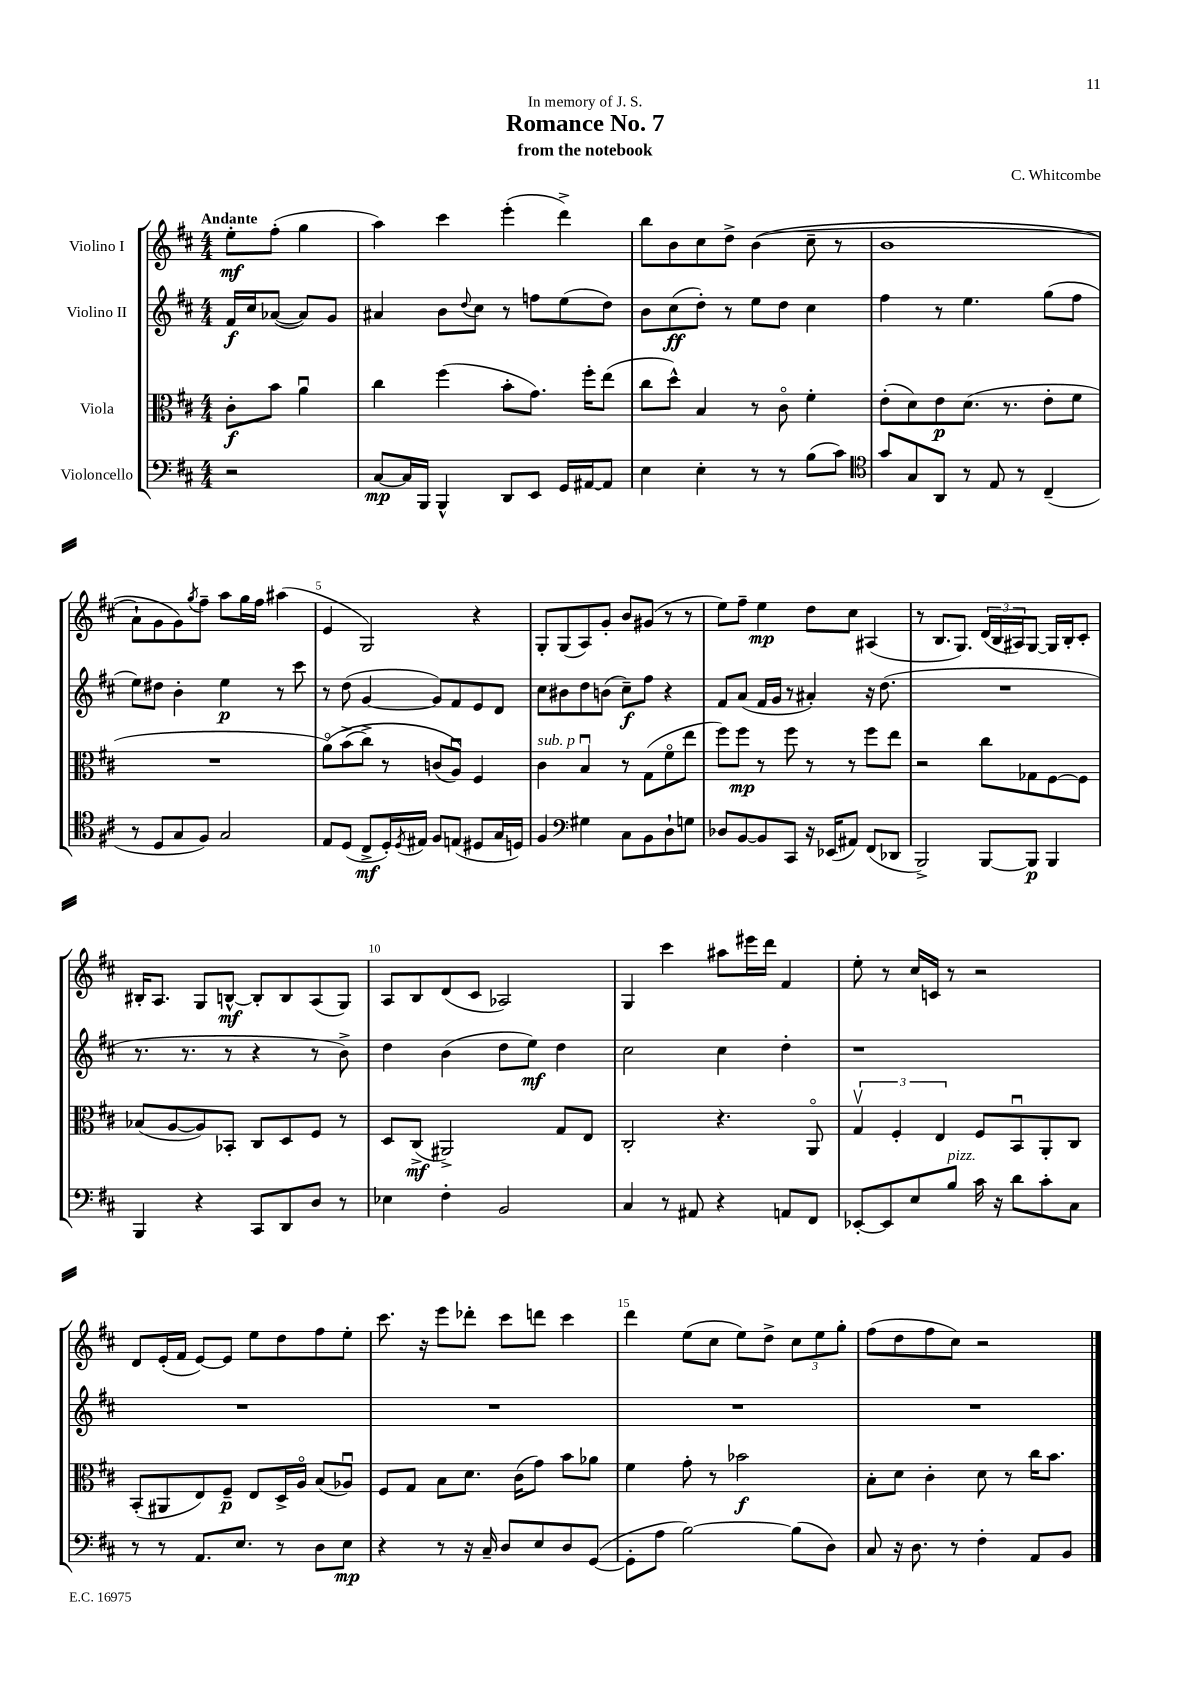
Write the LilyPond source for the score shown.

\header { title = "Romance No. 7" composer = "C. Whitcombe" subtitle = "from the notebook" dedication = "In memory of J. S." }
<<
\new StaffGroup <<
\new Staff = "s0" \with { instrumentName = "Violino I" } {
    \clef treble \key d \major \numericTimeSignature \time 4/4 \partial 2 \tempo "Andante"
    e''8-.\mf fis''8-.( g''4 |
    a''4) cis'''4 e'''4-.( d'''4->) |
    b''8 b'8 cis''8 d''8-> b'4(\( cis''8-- r8 |
    b'1 |
    a'8-!) g'8 g'8\) \acciaccatura { g''8 } fis''8-- a''8 g''16 fis''16 ais''4( |
    e'4 g2) r4 |
    g8-. g8( a8) g'8-. b'8 gis'8( r8 r8 |
    e''8) fis''8-- e''4\mp d''8 cis''8 ais4( |
    r8 b8. g8.) \tuplet 3/2 { d'16( b16 ais16) } g8~ g16 b16-. cis'8-. |
    bis16-. a8. g8 b8~-^\mf b8-. b8 a8( g8) |
    a8 b8 d'8( cis'8 aes2) |
    g4 cis'''4 ais''8 eis'''16 d'''16 fis'4 |
    e''8-. r8 cis''16 c'16 r8 r2 |
    d'8 e'16-.( fis'16 e'8~) e'8 e''8 d''8 fis''8 e''8-. |
    cis'''8. r16 e'''8 des'''8-. cis'''8 d'''8 cis'''4 |
    d'''4 e''8( cis''8 e''8) d''8-> \tuplet 3/2 { cis''8 e''8 g''8-. } |
    fis''8( d''8 fis''8 cis''8) r2 \bar "|." |
}
\new Staff = "s1" \with { instrumentName = "Violino II" } {
    \clef treble \key d \major \numericTimeSignature \time 4/4 \partial 2
    fis'16\f cis''16 aes'8~( aes'8) g'8 |
    ais'4 b'8 \appoggiatura { d''8 } cis''8 r8 f''8 e''8( d''8) |
    b'8 cis''8\ff( d''8-.) r8 e''8 d''8 cis''4 |
    fis''4 r8 e''4. g''8( fis''8 |
    e''8) dis''8 b'4-. e''4\p r8 cis'''8 |
    r8 d''8( g'4~ g'8) fis'8 e'8 d'8 |
    cis''8 bis'8 d''8 b'8( cis''8--\f) fis''8 r4 |
    fis'8 a'8( fis'16 g'16 r8 ais'4-.) r16 d''8.( |
    R1 |
    r8. r8. r8 r4 r8 b'8->) |
    d''4 b'4( d''8 e''8\mf) d''4 |
    cis''2 cis''4 d''4-. |
    r1 |
    R1 |
    R1 |
    R1 |
    R1 \bar "|." |
}
\new Staff = "s2" \with { instrumentName = "Viola" } {
    \clef alto \key d \major \numericTimeSignature \time 4/4 \partial 2
    cis'8-.\f b'8 a'4\downbow |
    cis''4 fis''4( b'8-. g'8.) fis''16-. e''8( |
    cis''8 d''8-^) b4 r8 cis'8\flageolet fis'4-. |
    e'8-.( d'8) e'8\p d'8.( r8. e'8-. fis'8 |
    R1 |
    a'8\flageolet)\( b'8->( cis''8->) r8 c'8( a8\downbow)\) fis4 |
    cis'4^\markup { \italic "sub. p" } b4\downbow r8 g8( fis'8\flageolet e''8 |
    fis''8) fis''8\mp r8 fis''8 r8 r8 fis''8 e''8 |
    r2 cis''8 ges8 fis8~ fis8 |
    bes8( a8~ a8) bes,8-. cis8 d8 fis8 r8 |
    d8 cis8->\mf( ais,2->) g8 e8 |
    cis2-. r4. a,8\flageolet |
    \tuplet 3/2 { g4\upbow fis4-. e4 } fis8 b,8\downbow a,8-. cis8 |
    b,8-.( ais,8 e8) fis8--\p e8 d16-> a16\flageolet b8( aes8\downbow) |
    fis8 g8 b8 d'8. cis'16( g'8) b'8 aes'8 |
    fis'4 g'8-. r8 bes'2\f |
    b8-. d'8 cis'4-. d'8 r8 cis''16 b'8. \bar "|." |
}
\new Staff = "s3" \with { instrumentName = "Violoncello" } {
    \clef bass \key d \major \numericTimeSignature \time 4/4 \partial 2
    r2 |
    cis8~\mp cis16 b,,16 b,,4-^ d,8 e,8 g,16 ais,16~ ais,8 |
    e4 e4-. r8 r8 b8( cis'8) |
    \clef tenor g'8 g8 a,8 r8 e8 r8 cis4--( |
    r8 d8 g8 fis8) g2 |
    e8 d8( cis8->\mf d16-.) \acciaccatura { d8 } eis16 fis8 e8( dis8 g16 d16) |
    fis4 \clef bass gis4 cis8 b,8 d8-! g8 |
    des8 b,8~ b,8 cis,8 r16 ees,16( ais,8) fis,8( des,8 |
    b,,2->) b,,8~ b,,8\p b,,4 |
    b,,4 r4 cis,8 d,8 d8 r8 |
    ees4 fis4-. b,2 |
    cis4 r8 ais,8 r4 a,8 fis,8 |
    ees,8~-. ees,8 e8 b8^\markup { \italic "pizz." } cis'16 r16 d'8 cis'8-. cis8 |
    r8 r8 a,8. e8. r8 d8 e8\mp |
    r4 r8 r16 cis16-- d8 e8 d8 g,8~( |
    g,8-. a8 b2~) b8( d8) |
    cis8 r16 d8. r8 fis4-. a,8 b,8 \bar "|." |
}
>>
>>
\layout { \context { \Score \override BarNumber.break-visibility = ##(#f #t #t) barNumberVisibility = #(every-nth-bar-number-visible 5) } }
